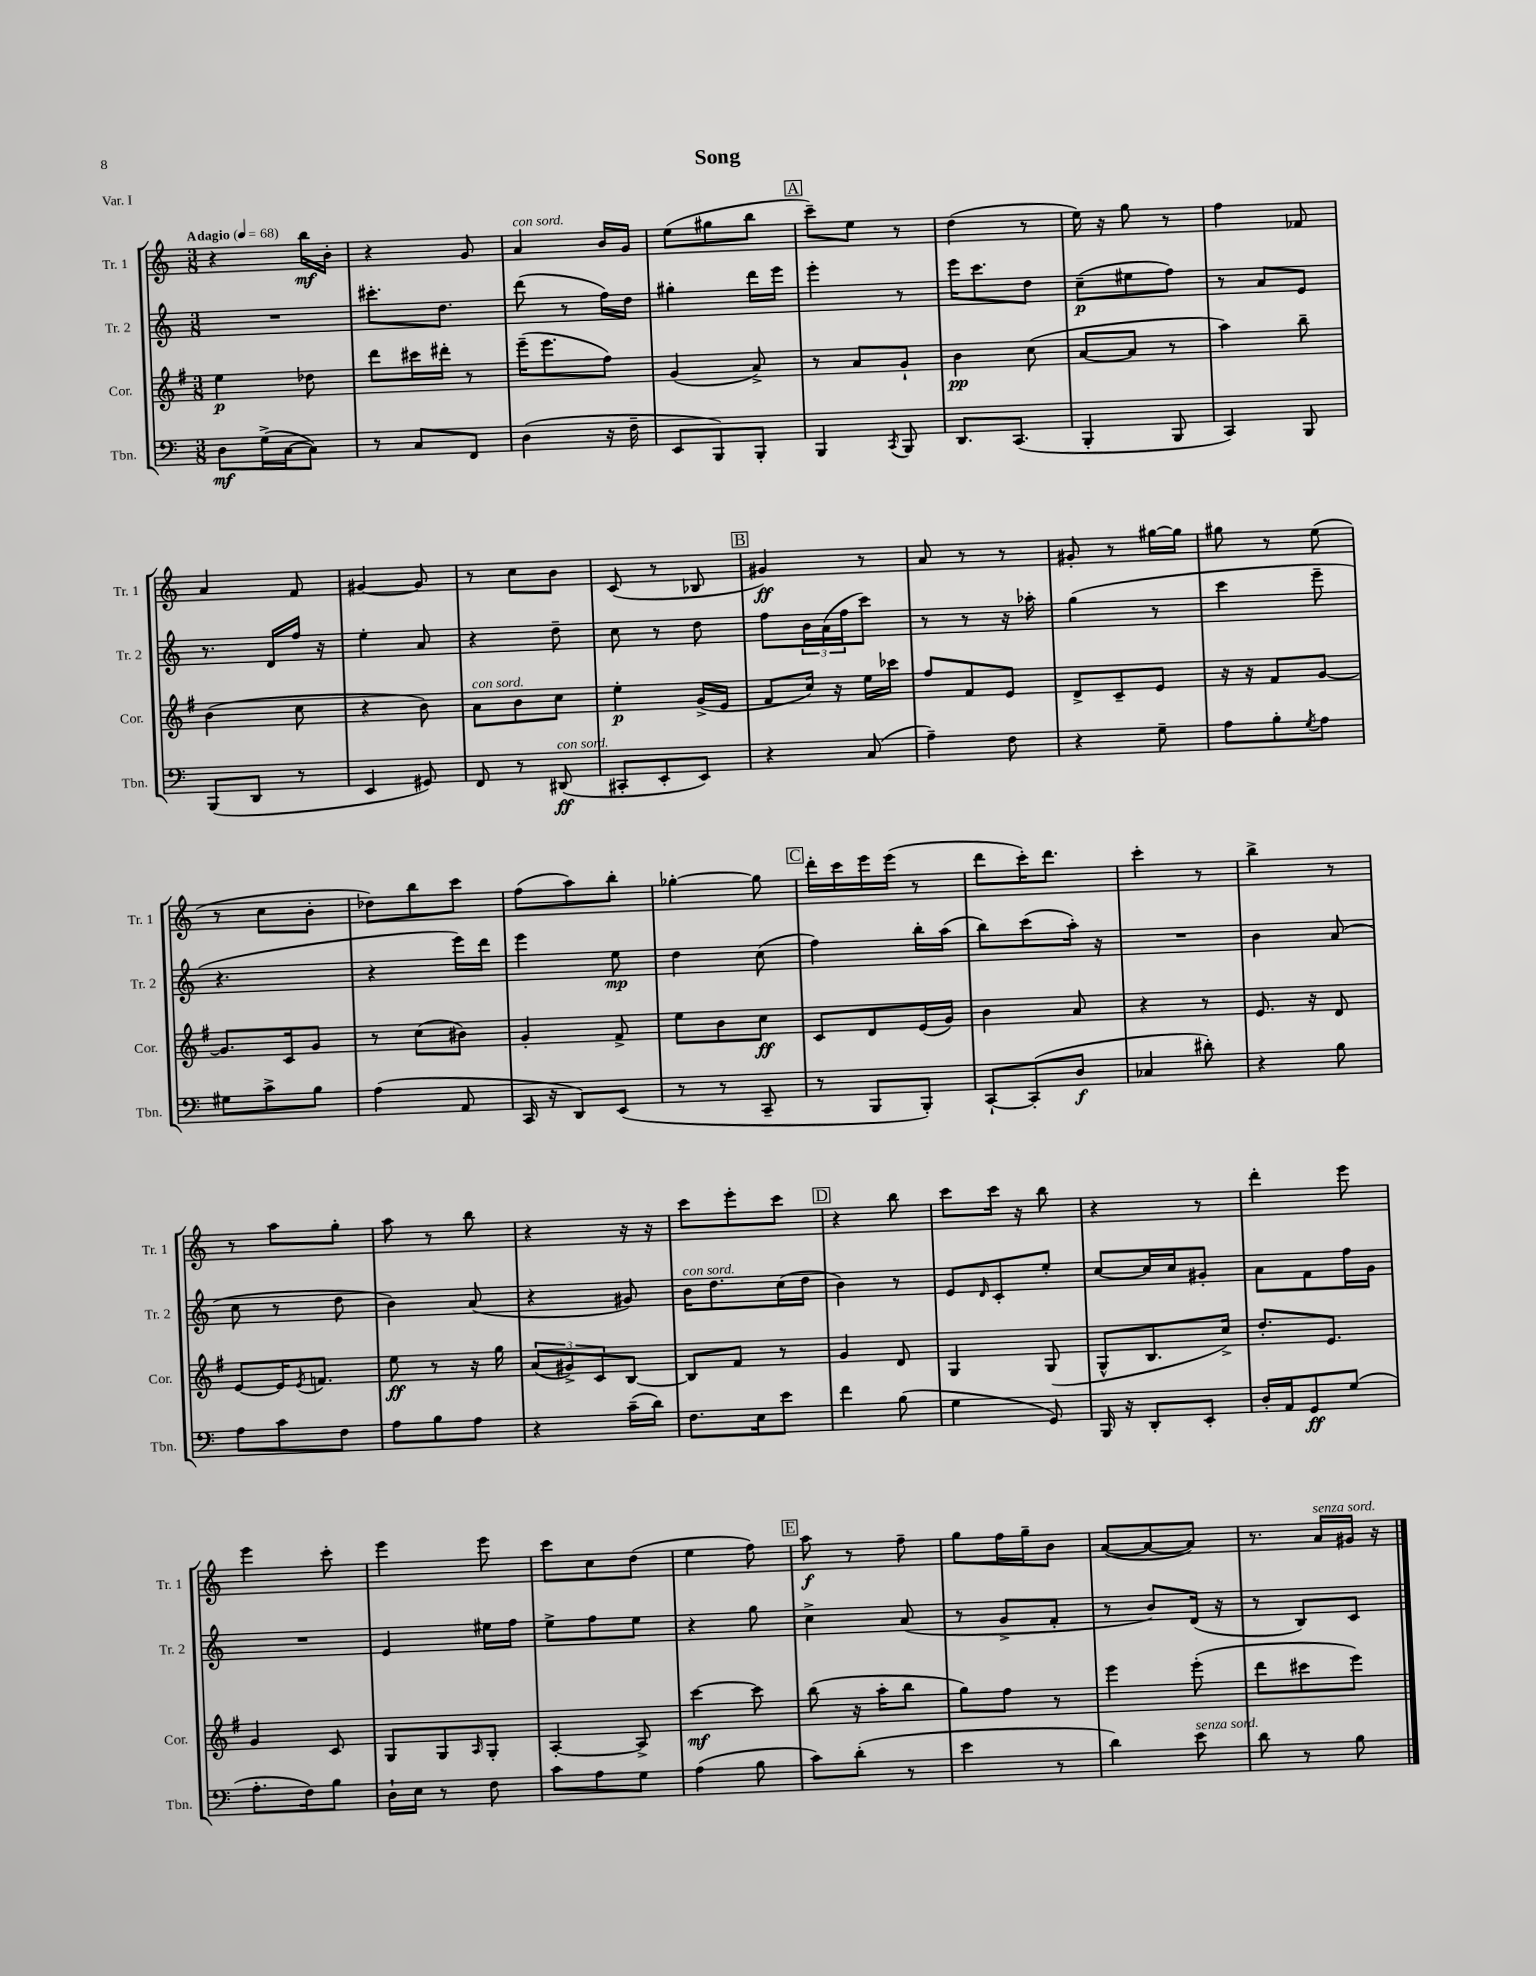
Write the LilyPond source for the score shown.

\header { title = "Song" piece = "Var. I" }
<<
\new StaffGroup <<
\new Staff = "s0" \with { instrumentName = "Tr. 1" shortInstrumentName = "Tr. 1" } {
    \clef treble \key c \major \numericTimeSignature \time 3/8 \tempo "Adagio" 4 = 68
    r4 b''16\mf b'16-. |
    r4 g'8 |
    a'4^\markup { \italic "con sord." } b'16 g'16 |
    e''8( gis''8 b''8 |
    \mark \markup { \box "A" } c'''8--) e''8 r8 |
    d''4( r8 |
    e''16) r16 g''8 r8 |
    f''4 fes'8 |
    a'4 f'8 |
    gis'4~ gis'8 |
    r8 c''8 b'8 |
    c'8( r8 bes8 |
    \mark \markup { \box "B" } gis'4\ff) r8 |
    a'8 r8 r8 |
    gis'8-. r8 gis''16~ gis''16 |
    gis''8 r8 e''8( |
    r8 c''8 b'8-. |
    des''8) b''8 c'''8 |
    f''8( a''8) b''8-. |
    ges''4~-. ges''8 |
    \mark \markup { \box "C" } d'''16-. c'''16 e'''16 e'''16( r8 |
    d'''8 c'''16-.) d'''8. |
    c'''4-. r8 |
    b''4-> r8 |
    r8 a''8 g''8-. |
    a''8 r8 b''8 |
    r4 r16 r16 |
    c'''8 e'''8-. c'''8 |
    \mark \markup { \box "D" } r4 b''8 |
    c'''8 c'''16 r16 b''8 |
    r4 r8 |
    d'''4-. e'''8 |
    e'''4 c'''8-. |
    e'''4 e'''8 |
    c'''8 c''8 d''8( |
    e''4 f''8) |
    \mark \markup { \box "E" } a''8\f r8 f''8-- |
    g''8 f''16 g''16-- b'8 |
    a'8~( a'8~ a'8) |
    r8. a'16^\markup { \italic "senza sord." } gis'16 r16 \bar "|." |
}
\new Staff = "s1" \with { instrumentName = "Tr. 2" shortInstrumentName = "Tr. 2" } {
    \clef treble \key c \major \numericTimeSignature \time 3/8
    R4. |
    cis'''8.-. d''8. |
    d'''8( r8 f''16) d''16 |
    gis''4-. d'''16 e'''16 |
    \mark \markup { \box "A" } e'''4-. r8 |
    e'''16 c'''8. d''8 |
    c''8--\p( eis''8 f''8) |
    r8 a'8 e'8 |
    r8. d'16 f''16 r16 |
    e''4-. a'8 |
    r4 d''8-- |
    c''8 r8 d''8 |
    \mark \markup { \box "B" } f''8 \tuplet 3/2 { b'16 a'16( f''16 } c'''8) |
    r8 r8 r16 aes''16-. |
    g''4( r8 |
    c'''4 e'''8-- |
    r4. |
    r4 e'''16) d'''16 |
    e'''4 e''8\mp |
    d''4 c''8( |
    \mark \markup { \box "C" } f''4) b''16-. a''16( |
    b''8) c'''8( a''16-.) r16 |
    R4. |
    b'4 a'8( |
    c''8 r8 d''8 |
    b'4) a'8( |
    r4 gis'8) |
    b'16^\markup { \italic "con sord." } d''8. c''16( d''16 |
    \mark \markup { \box "D" } b'4) r8 |
    e'8 \grace { d'16 } c'8-. e''8-. |
    c''8~ c''16 c''16 gis'8-. |
    a'8 f'8 f''16 g'16 |
    R4. |
    e'4 eis''16 f''16 |
    e''8-> f''8 e''8 |
    r4 g''8 |
    \mark \markup { \box "E" } c''4-> a'8( |
    r8 g'8-> f'8-. |
    r8 b'8) d'16( r16 |
    r8 b8) c'8 \bar "|." |
}
\new Staff = "s2" \with { instrumentName = "Cor." shortInstrumentName = "Cor." } {
    \clef treble \key g \major \numericTimeSignature \time 3/8
    e''4\p des''8 |
    d'''8 cis'''16 dis'''16-. r8 |
    e'''16--( e'''8. fis''8) |
    g'4( a'8->) |
    \mark \markup { \box "A" } r8 a'8 g'8-! |
    b'4\pp c''8( |
    a'8~ a'8 r8 |
    a''4) b''8-- |
    b'4( c''8 |
    r4 b'8) |
    a'8^\markup { \italic "con sord." } b'8 c''8 |
    e''4-.\p g'16->( e'16 |
    \mark \markup { \box "B" } fis'8 c''16) r16 e''16 ces'''16 |
    fis''8 fis'8 e'8 |
    d'8-> c'8-- e'8 |
    r16 r16 fis'8 g'8~ |
    g'8. c'16 g'8 |
    r8 c''8( bis'8) |
    g'4-. fis'8-> |
    e''8 b'8 c''8\ff |
    \mark \markup { \box "C" } c'8 d'8 e'16( g'16) |
    b'4 a'8 |
    r4 r8 |
    e'8. r16 d'8 |
    e'8~ e'16 \acciaccatura { e'8 } f'8. |
    e''8\ff r8 r16 g''16 |
    \tuplet 3/2 { a'8( gis'8->) c'8 } b8~ |
    b8 fis'8 r8 |
    \mark \markup { \box "D" } g'4 d'8 |
    g4 g8( |
    g8-^ b8. c''16->) |
    d''8.-. e'8. |
    g'4 c'8 |
    g8 g8 \grace { a16 } g8-. |
    a4~-. a8-> |
    c'''4~\mf c'''8 |
    \mark \markup { \box "E" } b''8( r16 a''16-. b''8 |
    g''8) fis''8 r8 |
    e'''4 e'''8-.( |
    d'''8 cis'''8 e'''8) \bar "|." |
}
\new Staff = "s3" \with { instrumentName = "Tbn." shortInstrumentName = "Tbn." } {
    \clef bass \key c \major \numericTimeSignature \time 3/8
    d8\mf g16->( c16~ c8) |
    r8 c8 f,8 |
    d4( r16 f16-- |
    e,8 b,,8) b,,8-. |
    \mark \markup { \box "A" } b,,4 \acciaccatura { c,8 } b,,8 |
    d,8. c,8.( |
    b,,4-. b,,8 |
    c,4) b,,8 |
    b,,8( d,8 r8 |
    e,4 gis,8) |
    f,8 r8 dis,8\ff^\markup { \italic "con sord." }( |
    cis,8-. e,8-. e,8) |
    \mark \markup { \box "B" } r4 c8( |
    a4--) f8 |
    r4 g8-- |
    a8 b8-. \acciaccatura { g8 } a8 |
    gis8 c'8-> b8 |
    a4( a,8 |
    c,16 r16 d,8) e,8( |
    r8 r8 c,8-- |
    \mark \markup { \box "C" } r8 b,,8 b,,8-.) |
    c,8~-! c,8-.( d8\f |
    ces4 dis'8-.) |
    r4 b8 |
    a8 c'8 f8 |
    a8 b8 a8 |
    r4 c'16--( d'16) |
    f8. e16 e'8 |
    \mark \markup { \box "D" } f'4 b8( |
    g4 g,8) |
    b,,16 r16 d,8-. e,8-. |
    d16-. a,16 g,8\ff g8( |
    a8.-. f16) b8 |
    d16-! e16 r8 f8 |
    c'8 a8 g8 |
    a4( b8 |
    \mark \markup { \box "E" } c'8) d'8-.( r8 |
    e'4 r8 |
    d'4) e'8^\markup { \italic "senza sord." } |
    d'8 r8 b8 \bar "|." |
}
>>
>>
\layout { \context { \Score \remove "Bar_number_engraver" } }
